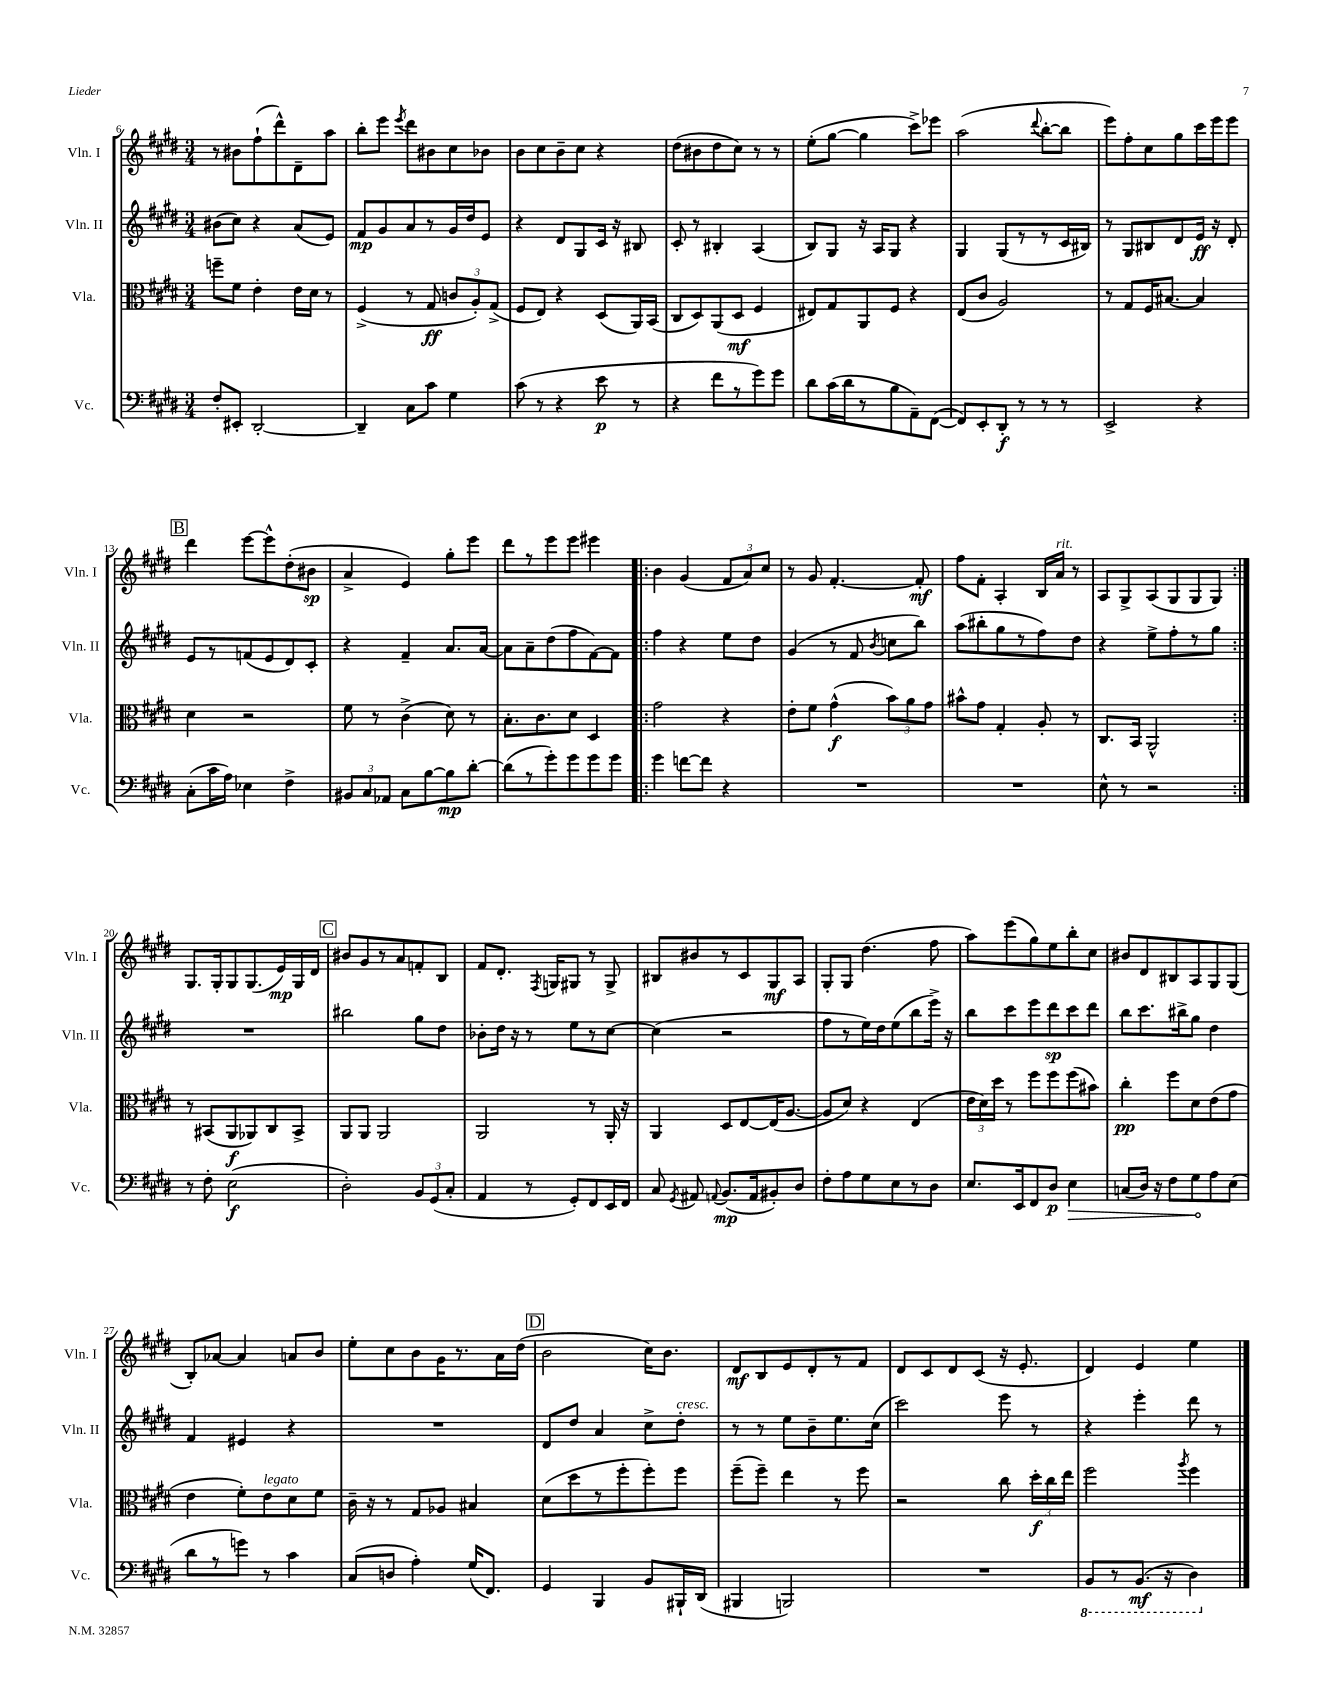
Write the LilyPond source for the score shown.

<<
\new StaffGroup <<
\new Staff = "s0" \with { instrumentName = "Vln. I" shortInstrumentName = "Vln. I" } {
    \clef treble \key e \major \numericTimeSignature \time 3/4
    \autoBeamOff r8 bis'8[ fis''8-!( dis'''8-^) dis'8-- a''8] |
    b''8[-. e'''8] \acciaccatura { e'''8 } dis'''8[ bis'8 cis''8 bes'8] |
    b'8[ cis''8 b'8-- cis''8] r4 |
    dis''8[( bis'8 dis''8 cis''8]) r8 r8 |
    e''8[-.( gis''8]~ gis''4 cis'''8[->) ees'''8] |
    a''2( \appoggiatura { dis'''8 } b''8[~-. b''8] |
    e'''8[) fis''8-. cis''8 gis''8 cis'''16 e'''16 e'''8] |
    \mark \markup { \box "B" } dis'''4 e'''8[~ e'''8-^ dis''8-.( bis'8]\sp |
    a'4-> e'4) gis''8[-. e'''8] |
    dis'''8[ r8 e'''8 e'''8] eis'''4 |
    \repeat volta 2 { b'4 gis'4( \tuplet 3/2 { fis'8[ a'8) cis''8] } |
    r8 gis'8 fis'4.~-. fis'8-.\mf |
    fis''8[ fis'8]-. a4-. b16[ a'16]^\markup { \italic "rit." } r8 |
    a8[ gis8-> a8( gis8 gis8 gis8]) | }
    gis8.[ gis16-. gis8 gis8.( e'16\mp) gis16 dis'16] |
    \mark \markup { \box "C" } bis'8[ gis'8 r8 a'8 f'8-. b8] |
    fis'8[ dis'8.]-. \acciaccatura { fis8 } g16[ gis8] r8 gis8-> |
    bis8[ bis'8 r8 cis'8 gis8\mf a8] |
    gis8[-. gis8] dis''4.( fis''8 |
    a''8[) e'''8( gis''8) e''8 b''8-. cis''8] |
    bis'8[ dis'8 bis8 a8 gis8 gis8]( |
    b8[-.) aes'8]~ aes'4 a'8[ b'8] |
    e''8[-. cis''8 b'8 gis'16 r8. a'16 dis''16]( |
    \mark \markup { \box "D" } b'2 cis''16[) b'8.] |
    dis'8[\mf b8 e'8 dis'8-. r8 fis'8] |
    dis'8[ cis'8 dis'8 cis'8]( r16 e'8.-. |
    dis'4) e'4 e''4 \bar "|." |
}
\new Staff = "s1" \with { instrumentName = "Vln. II" shortInstrumentName = "Vln. II" } {
    \clef treble \key e \major \numericTimeSignature \time 3/4
    \autoBeamOff bis'8[( cis''8]) r4 a'8[( e'8]) |
    fis'8[\mp gis'8 a'8 r8 gis'16 dis''16 e'8] |
    r4 dis'8[ gis8 cis'16] r16 bis8 |
    cis'8-. r8 bis4-. a4( |
    b8[) gis8] r16 a16[ gis8] r4 |
    gis4 gis8[( r8 r8 cis'16 bis16]) |
    r8 gis8[ bis8 dis'8 e'16]\ff r16 dis'8-. |
    \mark \markup { \box "B" } e'8[ r8 f'8( e'8 dis'8) cis'8]-. |
    r4 fis'4-- a'8.[ a'16]~ |
    a'8[ a'8-- dis''8( fis''8 fis'8~) fis'8] |
    \repeat volta 2 { fis''4 r4 e''8[ dis''8] |
    gis'4( r8 fis'8 \acciaccatura { b'8 } c''8[ b''8]) |
    a''8[( bis''8-. gis''8 r8 fis''8) dis''8] |
    r4 e''8[-> fis''8-. r8 gis''8] | }
    R2. |
    \mark \markup { \box "C" } bis''2 gis''8[ dis''8] |
    bes'8[-. dis''16] r16 r8 e''8[ r8 cis''8]~ |
    cis''4( r2 |
    fis''8[ r8 e''16) dis''16 e''8( b''8 e'''16]->) r16 |
    b''8[ cis'''8 e'''8 dis'''8\sp cis'''8 dis'''8] |
    b''8[ cis'''8. bis''16-> gis''8] dis''4 |
    fis'4 eis'4 r4 |
    R2. |
    \mark \markup { \box "D" } dis'8[ dis''8] a'4 cis''8[-> dis''8]-.^\markup { \italic "cresc." } |
    r8 r8 e''8[ b'8-- e''8. cis''16]( |
    cis'''2) e'''8 r8 |
    r4 e'''4-. dis'''8 r8 \bar "|." |
}
\new Staff = "s2" \with { instrumentName = "Vla." shortInstrumentName = "Vla." } {
    \clef alto \key e \major \numericTimeSignature \time 3/4
    \autoBeamOff f''8[-- fis'8] e'4-. e'16[ dis'16] r8 |
    fis4->( r8 gis8\ff \tuplet 3/2 { c'8[ a8-.) gis8]->( } |
    fis8[ e8]) r4 dis8[( a,16) b,16]( |
    cis8[ dis8) a,8( dis8]\mf fis4 |
    eis8[) gis8 a,8 fis8] r4 |
    e8[( cis'8] a2) |
    r8 gis8[ fis16 bis8.]~ bis4 |
    \mark \markup { \box "B" } dis'4 r2 |
    fis'8 r8 cis'4->( dis'8) r8 |
    b8.[-. cis'8. dis'8] dis4 |
    \repeat volta 2 { gis'2 r4 |
    e'8[-. fis'8] gis'4-^\f( \tuplet 3/2 { b'8[) a'8 gis'8] } |
    bis'8[-^ gis'8] gis4-. a8-. r8 |
    cis8.[ b,16] a,2-^ | }
    r8 bis,8[( a,8\f aes,8) cis8 bis,8]-> |
    \mark \markup { \box "C" } a,8[ a,8] a,2 |
    a,2 r8 a,16-. r16 |
    a,4 dis8[ e8~ e16( a8.]~ |
    a8[ dis'8]) r4 e4( |
    \tuplet 3/2 { e'16[ dis'16) dis''16] } r8 fis''8[ fis''8 fis''8( bis'8]) |
    cis''4-.\pp fis''8[ dis'8 e'8( gis'8] |
    e'4 fis'8[-.) e'8^\markup { \italic "legato" } dis'8 fis'8] |
    cis'16-- r16 r8 gis8[ aes8] bis4 |
    \mark \markup { \box "D" } dis'8[( dis''8 r8 fis''8-. fis''8-.) fis''8] |
    fis''8[--( fis''8]--) e''4 r8 fis''8 |
    r2 cis''8 \tuplet 3/2 { dis''16[-.\f cis''16 e''16] } |
    fis''2 \acciaccatura { a''8 } fis''4 \bar "|." |
}
\new Staff = "s3" \with { instrumentName = "Vc." shortInstrumentName = "Vc." } {
    \clef bass \key e \major \numericTimeSignature \time 3/4
    \autoBeamOff fis8[-. eis,8]-. dis,2~-. |
    dis,4-- cis8[ cis'8] gis4 |
    cis'8( r8 r4 e'8\p r8 |
    r4 fis'8[ r8 gis'8) gis'8] |
    dis'8[ cis'16( dis'16 r8 b8 a,8--) fis,8]~( |
    fis,8[) e,8-. dis,8]-.\f r8 r8 r8 |
    e,2-> r4 |
    \mark \markup { \box "B" } cis8[-.( cis'16 a16]) ees4 fis4-> |
    \tuplet 3/2 { bis,8[ cis8 aes,8] } cis8[ b8~ b8\mp dis'8]~-. |
    dis'8[( r8 gis'8-.) gis'8 gis'8 gis'8] |
    \repeat volta 2 { gis'4 f'8[~ f'8] r4 |
    R2. |
    R2. |
    e8-^ r8 r2 | }
    r8 fis8-. e2\f( |
    \mark \markup { \box "C" } dis2-.) \tuplet 3/2 { b,8[ gis,8( cis8]-. } |
    a,4 r8 gis,8[-.) fis,8 e,16 fis,16] |
    cis8 \acciaccatura { gis,8 } ais,8 \appoggiatura { a,8 } b,8.[\mp( a,16 bis,8-.) dis8] |
    fis8[-. a8 gis8 e8 r8 dis8] |
    e8.[ e,16 fis,8 dis8]\p \once \override Hairpin.circled-tip = ##t e4\> |
    c8[( dis16]) r16 fis8[ gis8\! a8 e8]( |
    dis'8[ r8 g'8]) r8 cis'4 |
    cis8[( d8] a4-.) gis16[( fis,8.]) |
    \mark \markup { \box "D" } gis,4 b,,4 b,8[ bis,,16-! dis,16]( |
    bis,,4 b,,2) |
    R2. |
    \ottava #-1 b,,8[ r8 b,,8.]\mf( r16 dis,4) \ottava #0 \bar "|." |
}
>>
>>
\layout { \context { \Score currentBarNumber = #6 } }
